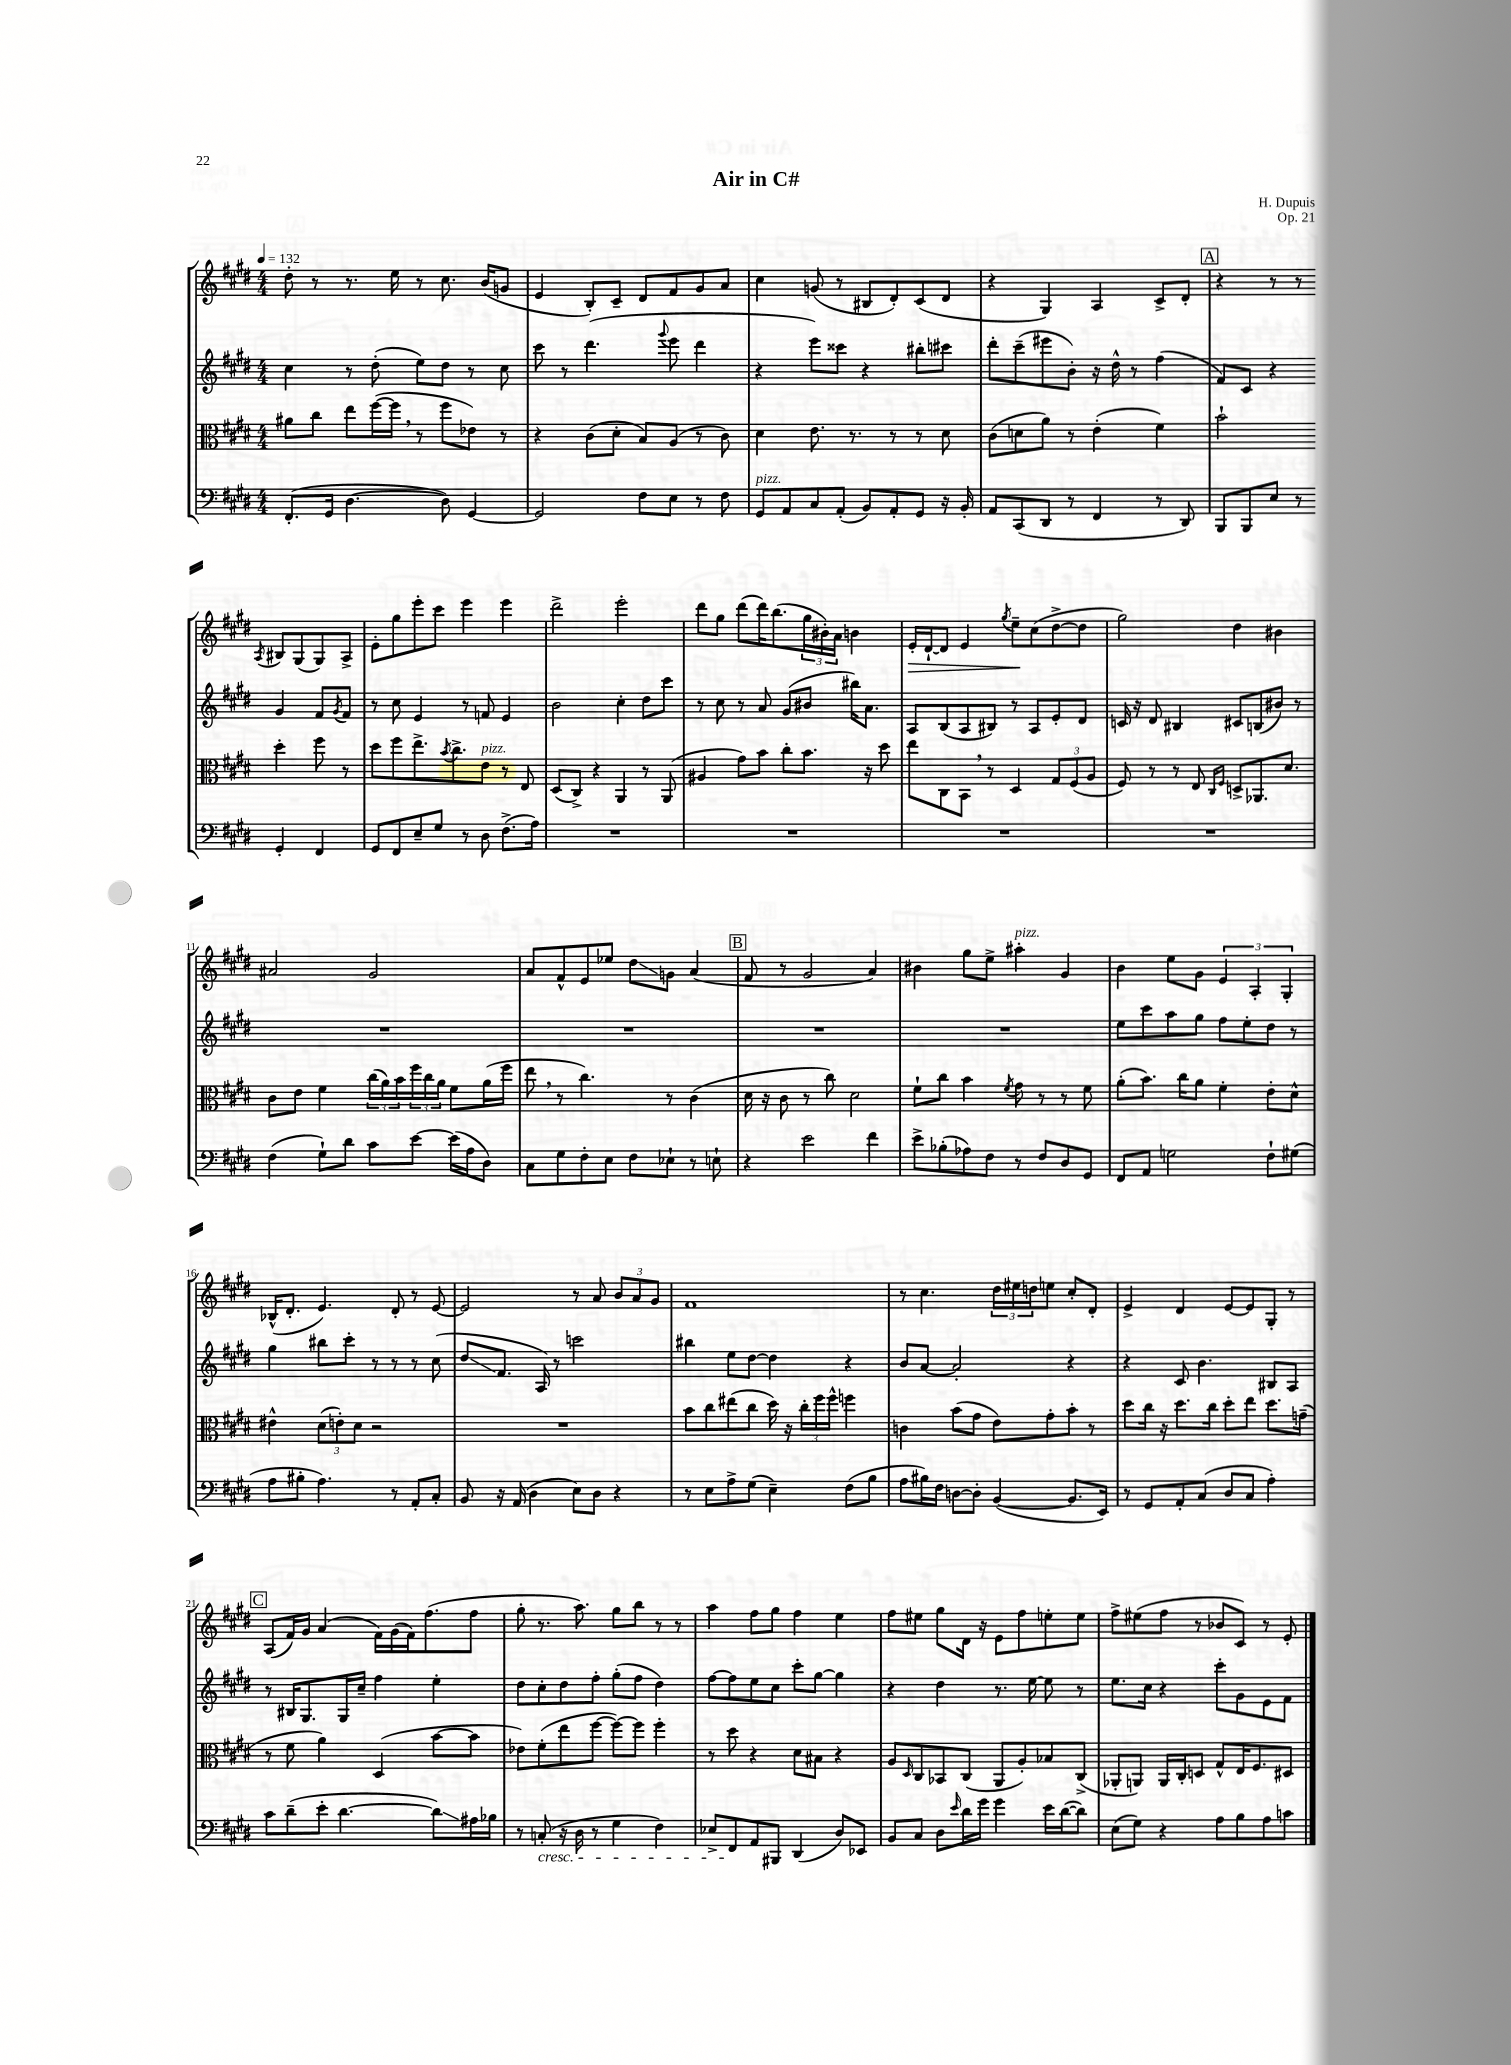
\header { title = "Air in C#" composer = "H. Dupuis" opus = "Op. 21" }
<<
\new StaffGroup <<
\new Staff = "s0" {
    \clef treble \key e \major \numericTimeSignature \time 4/4 \tempo 4 = 132
    dis''8-. r8 r8. e''16 r8 cis''8. b'16( g'8 |
    e'4 b8-.) cis'8-- dis'8 fis'8 gis'8 a'8 |
    cis''4 g'8( r8 bis8 dis'8-.) cis'8( dis'8 |
    r4 gis4) a4 cis'8-> dis'8-. |
    \mark \markup { \box "A" } r4 r8 r8 \acciaccatura { a8 } bis8 gis8( gis8) a8-> |
    e'8-. gis''8 e'''8-. cis'''8 e'''4 e'''4 |
    dis'''2-> e'''2-. |
    dis'''8 gis''8 dis'''8( dis'''16) b''8.( \tuplet 3/2 { gis''16 bis'16-.) a'16 } b'4 |
    e'16-.\> dis'16~-! dis'8 e'4 \acciaccatura { gis''8 } e''8--\! cis''8( dis''8~-> dis''8 |
    gis''2) dis''4 bis'4 |
    ais'2 gis'2 |
    a'8 fis'8-^ e'8 ees''8 dis''8\glissando g'8 a'4( |
    \mark \markup { \box "B" } fis'8 r8 gis'2 a'4) |
    bis'4 gis''8 e''8-> ais''4-.^\markup { \italic "pizz." } gis'4 |
    b'4 e''8 gis'8 \tuplet 3/2 { e'4 a4-. gis4-. } |
    bes16-^( dis'8.-. e'4.) dis'8-. r8 e'8~ |
    e'2 r8 a'8 \tuplet 3/2 { b'8 a'8 gis'8 } |
    fis'1 |
    r8 cis''4. \tuplet 3/2 { dis''16 eis''16 d''16 } e''8 cis''8-. dis'8-. |
    e'4-> dis'4 e'8~ e'8 gis8-. r8 |
    \mark \markup { \box "C" } a8( fis'16) gis'16 a'4( fis'16) gis'16( fis'16) fis''8.( fis''8 |
    gis''8-. r8. a''8.) gis''8 b''8 r8 r8 |
    a''4 fis''8 gis''8 fis''4 e''4 |
    fis''8 eis''8 gis''8 dis'16 r16 e'8 fis''8 e''8-. e''8 |
    fis''8-> eis''8( fis''8 r8 bes'8 cis'8) r8 e'8-. \bar "|." |
}
\new Staff = "s1" {
    \clef treble \key e \major \numericTimeSignature \time 4/4
    cis''4 r8 dis''8-.( e''8) dis''8 r8 cis''8 |
    cis'''8 r8 dis'''4.( \appoggiatura { gis'''8 } e'''8 dis'''4 |
    r4 e'''8) cisis'''8 r4 bis''8-. cis'''8 |
    dis'''8-. cis'''8--( eis'''8 b'8-.) r16 dis''16-^ r8 fis''4( |
    \mark \markup { \box "A" } fis'8) cis'8 r4 gis'4 fis'8 \acciaccatura { gis'8 } fis'8 |
    r8 cis''8 e'4 r8 f'8 e'4 |
    b'2 cis''4-. dis''8 cis'''8 |
    r8 cis''8 r8 a'8 gis'8( bis'8 bis''16) a'8. |
    a8 b8( a8 bis8) r8 a8 e'8-. dis'8 |
    c'16 r16 dis'8 bis4 cis'8 b8( bis'8) r8 |
    R1 |
    R1 |
    \mark \markup { \box "B" } R1 |
    R1 |
    e''8 cis'''8 a''8 gis''8 fis''8 e''8-. dis''8 r8 |
    gis''4 bis''8 cis'''8-. r8 r8 r8 cis''8( |
    dis''8\glissando fis'8. a16) r8 c'''2 |
    bis''4 e''8 dis''8~ dis''4 r4 |
    b'8 a'8~ a'2-. r4 |
    r4 cis'8 b'4. bis8 a8 |
    \mark \markup { \box "C" } r8 bis16 gis8. gis16 cis''16-- fis''4 e''4-. |
    dis''8 cis''8-. dis''8 fis''8-. gis''8-.( fis''8 dis''4) |
    fis''8~ fis''8 e''8 cis''8 cis'''8-. gis''8~ gis''4 |
    r4 dis''4 r8. e''16~ e''8 r8 |
    e''8. cis''16 r4 cis'''8-. gis'8 e'8 fis'8 \bar "|." |
}
\new Staff = "s2" {
    \clef alto \key e \major \numericTimeSignature \time 4/4
    ais'8 cis''8 e''8 fis''16~( fis''16 \breathe r8 fis''8 ees'8) r8 |
    r4 cis'8( dis'8-. b8) a8( r8 cis'8) |
    dis'4 e'8. r8. r8 r8 dis'8 |
    cis'8( d'8 a'8) r8 e'4-.( fis'4) |
    \mark \markup { \box "A" } b'2-! dis''4-. fis''8 r8 |
    dis''8 fis''8 e''8.-> \acciaccatura { b'8 } cis''8.-> e'8^\markup { \italic "pizz." } r8 e8 |
    dis8( cis8->) r4 a,4 r8 a,8( |
    ais4 gis'8) b'8 cis''8-. b'8. r16 dis''8 |
    e''8 cis8 b,8 \breathe r8 dis4 \tuplet 3/2 { gis8 fis8( a8 } |
    fis8) r8 r8 e8 \grace { cis16 fis16 } d8-> aes,8. dis'8. |
    cis'8 e'8 fis'4 \tuplet 3/2 { cis''16( a'16) b'16 } \tuplet 3/2 { fis''16 cis''16 a'16 } fis'8 a'16( fis''16 |
    e''8 \breathe r8 cis''4.) r8 cis'4( |
    \mark \markup { \box "B" } dis'16 r16 cis'8 r8 cis''8) dis'2 |
    fis'8-! cis''8 b'4 \acciaccatura { fis'8 } gis'8 r8 r8 fis'8 |
    a'8-.( b'8.) cis''16 a'8 fis'4-. e'8-. dis'8-^ |
    eis'4-^ \tuplet 3/2 { dis'8( e'8-.) dis'8 } r2 |
    R1 |
    b'8 cis''8 eis''8( cis''8 dis''16) r16 \tuplet 3/2 { cis''16-. fis''16 fis''16-^ } f''4 |
    c'4 b'8( gis'8 e'8) gis'8-. b'8-. r8 |
    dis''8 cis''16 r16 dis''8. cis''16 dis''8-. e''8 dis''8. g'16--( |
    \mark \markup { \box "C" } r8 fis'8 a'4) dis4( b'8~ b'8 |
    ees'8) fis'8-.( e''8 fis''8~ fis''8~) fis''8 fis''4-. |
    r8 dis''8 r4 dis'8 bis8 r4 |
    a8 \grace { dis16 } cis8 bes,8 cis8( a,8 a8-.) bes8 cis8->( |
    aes,8-. a,8) a,16 cis16-. d8 gis8-^ e16 fis8. dis8 \bar "|." |
}
\new Staff = "s3" {
    \clef bass \key e \major \numericTimeSignature \time 4/4
    fis,8.-.( gis,16 dis4.~ dis8) gis,4~ |
    gis,2 fis8 e8 r8 fis8 |
    gis,8^\markup { \italic "pizz." } a,8 cis8 a,8-.( b,8) a,8-. gis,8 r16 b,16-. |
    a,8 cis,8( dis,8 r8 fis,4 r8 dis,8) |
    \mark \markup { \box "A" } b,,8 b,,8 e8 r8 gis,4-. fis,4 |
    gis,8 fis,8 e8-- gis8 r8 dis8 fis8.->( a16) |
    R1 |
    R1 |
    R1 |
    R1 |
    fis4( gis8-!) dis'8 cis'8 e'8~ e'16( a16 dis8) |
    cis8 gis8 fis8-. e8 fis8 ees8-! r8 e8-! |
    \mark \markup { \box "B" } r4 e'2 fis'4 |
    e'8-> bes8-.( aes8) fis8 r8 fis8 dis8 gis,8 |
    fis,8 a,8 g2 fis8-! gis8( |
    a8 bis8-. a4.) r8 a,8-. cis8-. |
    b,8 r16 a,16( dis4 e8) dis8 r4 |
    r8 e8 a8-> gis8( e4--) fis8( b8 |
    a8 bis16) fis16 d8~ d8-. b,4~( b,8. e,16) |
    r8 gis,8 a,8-. cis8( dis8 cis8 a4-.) |
    \mark \markup { \box "C" } cis'8 dis'8--( e'8-. dis'4.~ dis'8\glissando) ais16 bes16 |
    r8 c8-.\cresc( r16 dis16 r8 gis4 fis4) |
    ees8-> fis,8\! a,8 bis,,8 dis,4( dis8) ees,8 |
    b,8 cis8 dis8 \grace { e'16 } dis'16 gis'16 gis'4 e'16 dis'16~( dis'8) |
    e8( gis8) r4 a8 b8 a8 c'8 \bar "|." |
}
>>
>>
